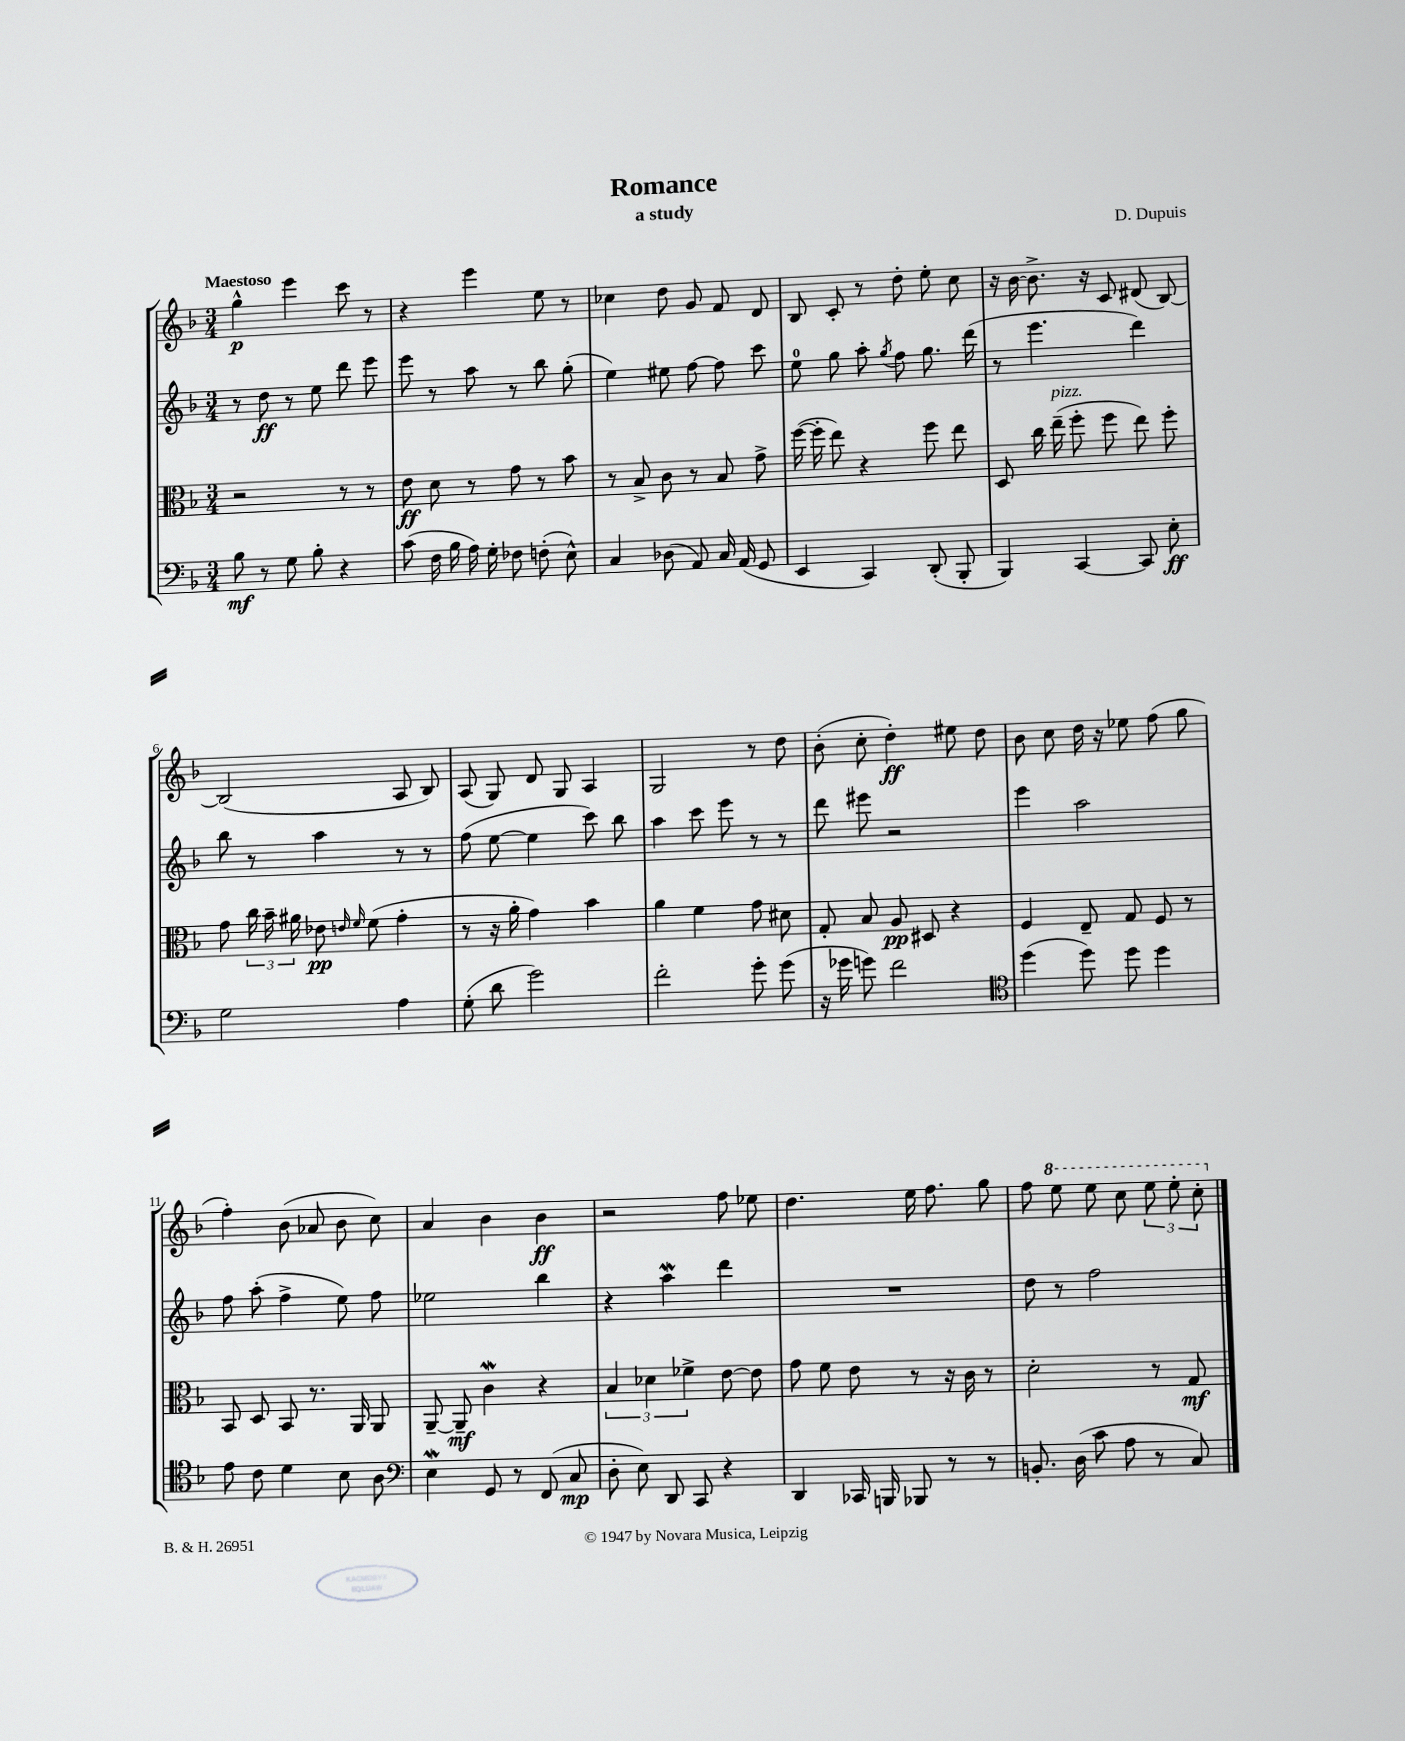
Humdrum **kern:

**kern	**kern	**kern	**kern
*staff4	*staff3	*staff2	*staff1
*clefF4	*clefC3	*clefG2	*clefG2
*k[b-]	*k[b-]	*k[b-]	*k[b-]
*M3/4	*M3/4	*M3/4	*M3/4
8B-	2r	8r	4gg^^
8r	.	8dd	.
8G	.	8r	4eee
8B-'	.	8ee	.
4r	8r	8ddd	8ccc
.	8r	8eee	8r
=	=	=	=
(8c	8e	8eee	4r
16F	8d	8r	.
16B-	.	.	.
16A)	8r	8aa	4eee
16G'	.	.	.
8F-	8g	8r	.
(8F'	8r	8bb-	8ee
8E^^)	8b-	(8gg'	8r
=	=	=	=
4C	8r	4ee)	4cc-
.	8B-^	.	.
(8D-	8c	8ee#	8dd
8AA)	8r	[8ff	8g
16C	8B-	8ff]	8f
(16AA	.	.	.
8GG	8g^	8ccc	8d
=	=	=	=
4EE	([16ff	8ee	8B-
.	16ff']	.	.
.	8ee)	8gg	8c'
4CC)	4r	8aa'	8r
.	.	8qgg	.
.	.	8ff	8dd'
(8DD'	8ff	8.gg	8ee'
8BBB-'	8ee	.	8cc
.	.	(16ddd	.
=	=	=	=
4BBB-)	8D	8r	16r
.	.	.	[16b-
.	16cc	4.eee	8.b-^]
.	(16ee~	.	.
[4CC	8ff'	.	.
.	.	.	16r
.	8ff	.	8c
8CC]	8ee)	4ddd)	(8d#
8E'	8ff'	.	[8B-)
=	=	=	=
2G	8g	8bb-	(2B-]
.	24cc	8r	.
.	24b-~	.	.
.	24a#	.	.
.	8e-	4aa	.
.	16qqe	.	.
.	16qqf	.	.
.	(8f	.	.
4A	4g'	8r	8A
.	.	8r	8B-)
=	=	=	=
(8G'	8r	(8ff	(8A
8d	16r	[8ee	8G)
.	16a'	.	.
2g)	4g)	4ee]	8d
.	.	.	8G
.	4b-	8ccc)	4A
.	.	8bb-	.
=	=	=	=
2f'	4a	4aa	2G
.	4f	8ccc	.
.	.	8eee	.
8g'	8g	8r	8r
(8g	8d#	8r	8dd
=	=	=	=
16r	8G'	8ddd	(8b-'
16g-	.	.	.
8g)	8B-	8eee#	8cc'
2f	8A	2r	4dd')
.	8D#	.	.
.	4r	.	8ee#
.	.	.	8dd
=	=	=	=
*clefC4	*	*	*
(4dd	4F	4eee	8b-
.	.	.	8cc
8dd)	8E~	2aa	16dd
.	.	.	16r
8dd	8G	.	8ee-
4dd	8F	.	(8ff
.	8r	.	8gg
=	=	=	=
8e	8BB-	8ff	4ff')
8c	8D	(8aa'	.
4d	8BB-	4ff^	(8b-
.	8.r	.	8a-
8B-	.	8ee)	8b-
.	16AA	.	.
8A	8AA	8ff	8cc)
=	=	=	=
*clefF4	*	*	*
4E	[8AA~	2ee-	4a
.	8AA~]	.	.
8GG	4c	.	4b-
8r	.	.	.
(8FF	4r	4bb-	4b-
8C	.	.	.
=	=	=	=
8D'	6B-	4r	2r
8E)	.	.	.
.	6d-	.	.
8DD	.	4aa	.
.	6f-^	.	.
8CC	.	.	.
4r	[8e	4ddd	8ff
.	8e]	.	8ee-
=	=	=	=
4DD	8g	2.r	4.dd
.	8f	.	.
16CC-	8e	.	.
16BBB	.	.	.
8BBB-	8r	.	16ee
.	.	.	8.ff
8r	16r	.	.
.	16c	.	.
8r	8r	.	8gg
=	=	=	=
8.BB'	2d'	8dd	8ff
.	.	8r	8eee
(16D	.	.	.
8c	.	2ff	8eee
8A	.	.	8ccc
8r	8r	.	12eee
.	.	.	12eee'
8C)	8G	.	.
.	.	.	12ccc'
==	==	==	==
*-	*-	*-	*-
